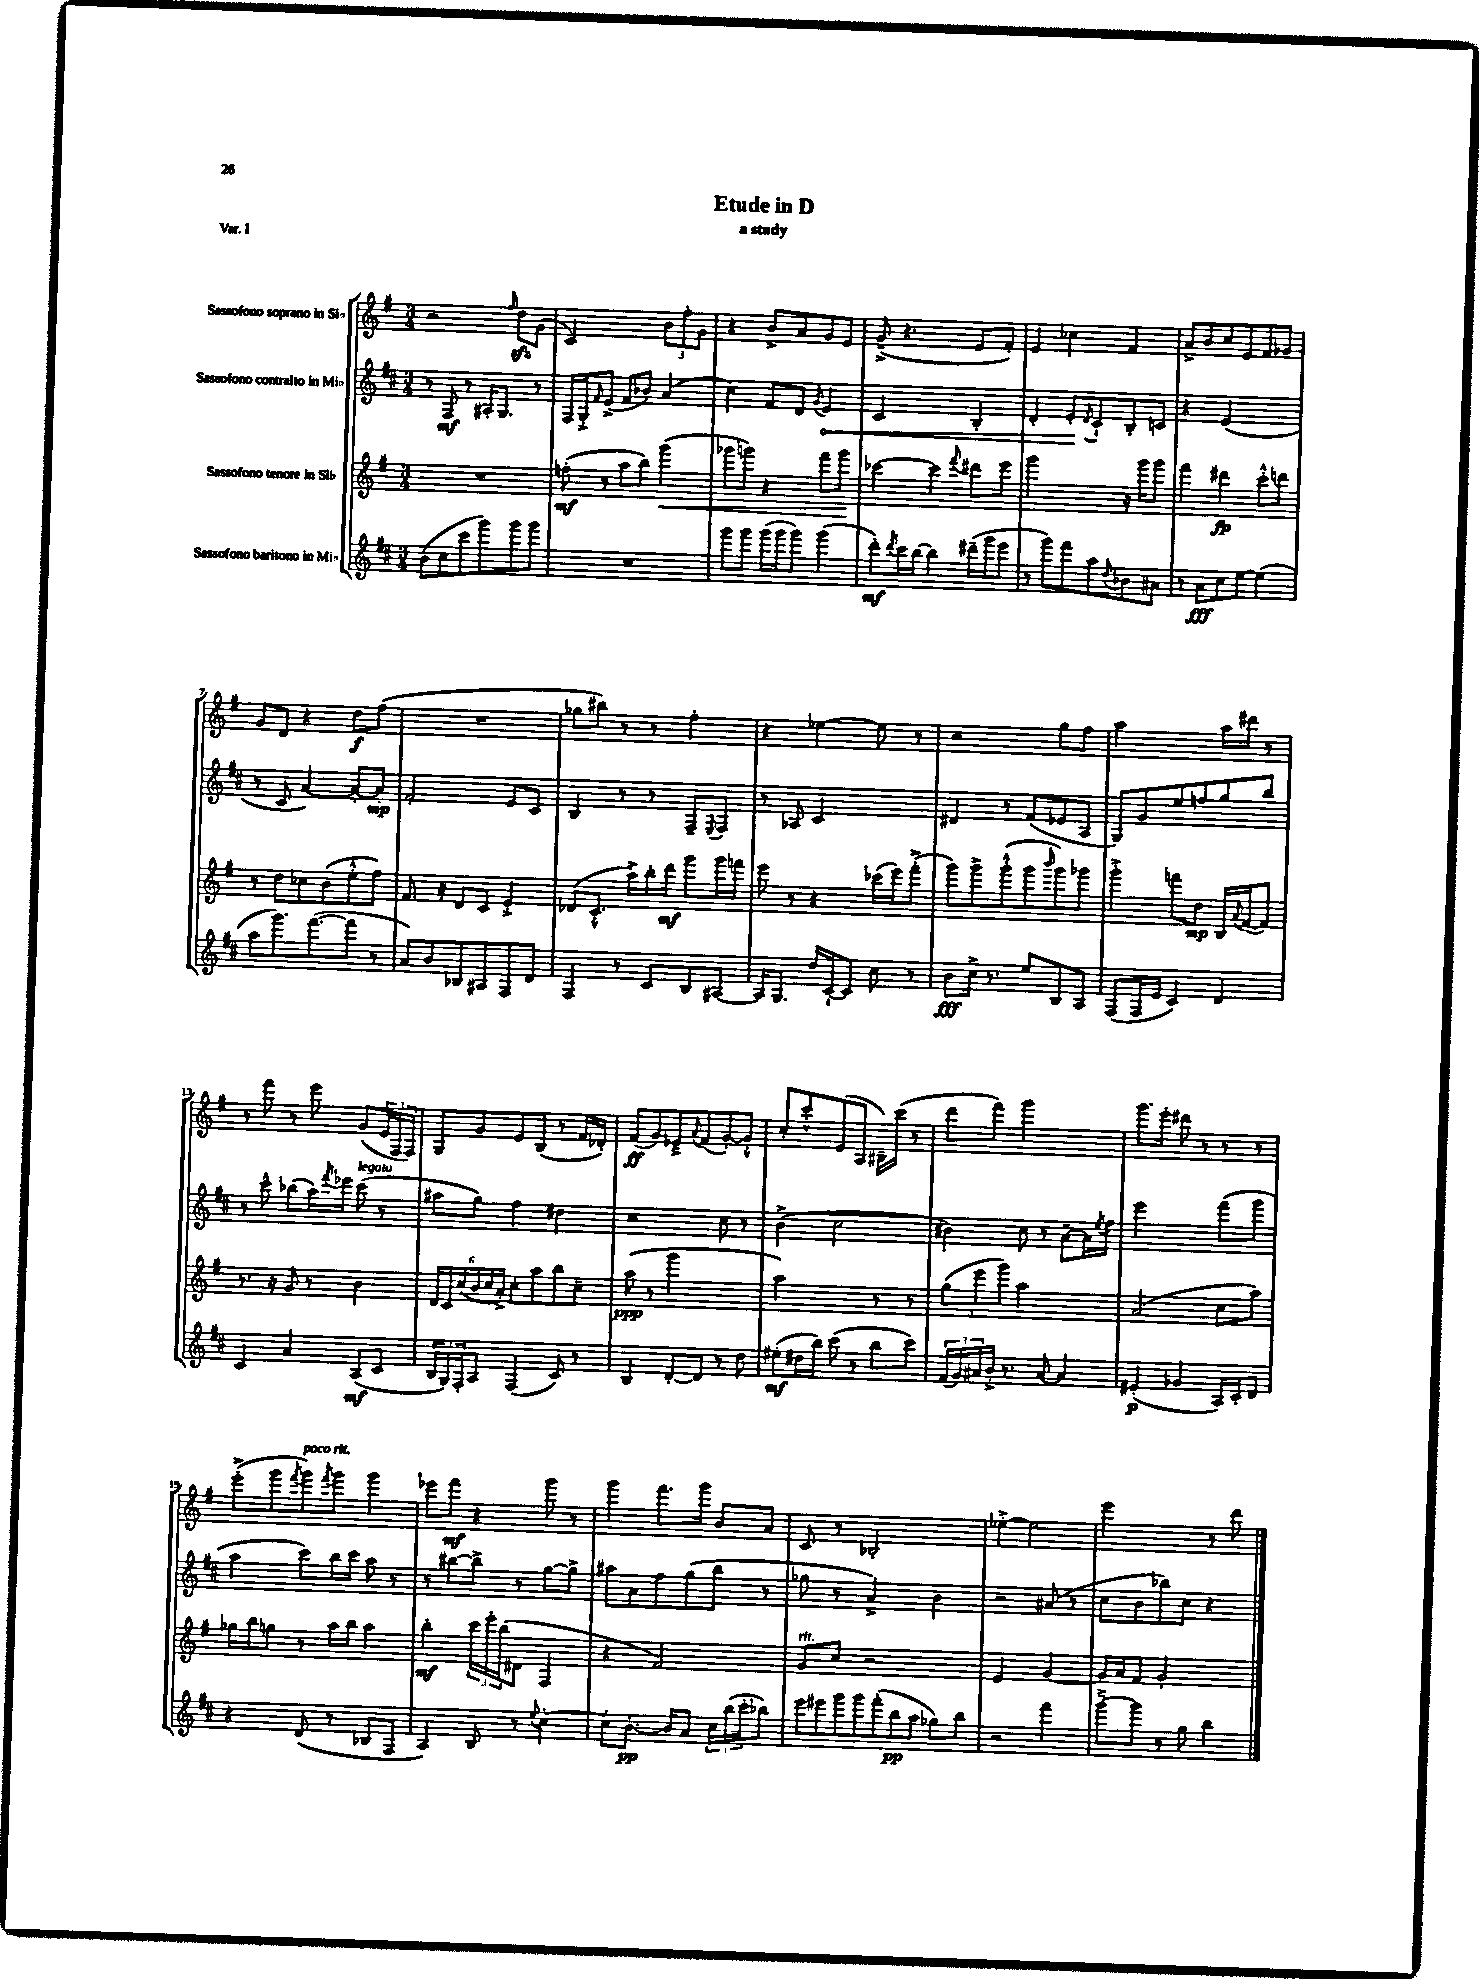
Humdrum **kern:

**kern	**kern	**kern	**kern
*staff4	*staff3	*staff2	*staff1
*clefG2	*clefG2	*clefG2	*clefG2
*k[f#c#]	*k[f#]	*k[f#c#]	*k[f#]
*M3/4	*M3/4	*M3/4	*M3/4
(8b	2.r	8r	2r
8cc#	.	8F#	.
8ccc#	.	8r	.
8ggg)	.	16A#'	.
.	.	8.G	.
.	.	.	16qqff#
8ggg	.	.	8dd
8ggg	.	8r	(8g
=	=	=	=
2.r	(8ff'	16F#	2c)
.	.	16G'^	.
.	.	16qqf#	.
.	8r	(8e^	.
.	8aa	8f#	.
.	8bb)	8b-)	.
.	(4ggg	(4a	12b
.	.	.	12ff#'
.	.	.	12g
=	=	=	=
8ggg	8ggg-	4cc#)	4r
8ggg	8ggg)	.	.
(16ggg	4r	8f#	8b^
16ggg	.	.	.
8ggg)	.	8d	8a
.	.	8qg	.
(4ggg	8fff#	4e	8g
.	8ggg	.	8e
=	=	=	=
8ddd')	[4ccc-	2c#	(8g~^
8qddd	.	.	.
16ccc#	.	.	4.r
[16bb	.	.	.
4bb]	4ccc-]	.	.
.	8qqfff#	.	.
(16ddd#~	8ddd#	4B'	8e
16ggg	.	.	.
8eee	8eee	.	8f#')
=	=	=	=
8r	2ggg	4d'	4e
8ggg)	.	.	.
8fff#	.	8e'	4cc-
.	.	8qd	.
8aa	.	8c#`	.
8qqdd	.	.	.
8b-	16r	8B'	4f#
.	16ggg	.	.
8a#	8ggg	8c	.
=	=	=	=
8r	4fff#	4r	8a^
8a	.	.	8b
8cc#	4ddd#	(2e	8cc
[8ee	.	.	8e
(4ee]	8ccc'^^	.	8f#
.	8ddd	.	8g-
=	=	=	=
8aa	8r	8r	8g
8.ggg)	8dd	8c#	8d
.	8cc-	[4a)	4r
([8.fff#	.	.	.
.	(8b	.	.
8fff#]	8ee'^^	8a'_	8dd
8r	8ff#)	8a']	(8ff#
=	=	=	=
8a)	8.f#	2f#'	2.r
8b	.	.	.
.	16r	.	.
8B-	8d	.	.
8A#	8c	.	.
8F#	4e'^	8e	.
8d	.	8c#	.
=	=	=	=
4F#	(8d-	4B	8gg-
.	8.c'^^	.	8bb#)
8r	.	8r	8r
.	16aa^)	.	.
8c#	16bb'	8r	8r
.	16ddd	.	.
8B	8ggg	8F#~	4ff#'
.	.	8qqE	.
[8A#	16ggg	8F#	.
.	16fff	.	.
=	=	=	=
16A#]	8eee	8r	4r
8.G	.	.	.
.	8r	8A-	.
16dd	4r	2c#	[4ee-
[16c#`	.	.	.
8c#]	.	.	.
8cc#	(16ccc-	.	8ee-]
.	16eee)	.	.
8r	(8fff#'^	.	8r
=	=	=	=
8b	8ggg)	4d#	2r
16cc#^	8ggg^	.	.
8.r	.	.	.
.	(8ggg'^^	8r	.
8ee	8ggg	(8f#	.
.	16qqbbb	.	.
8B	8ggg)	8e-	8gg
8A	8ggg-	8A	8ff#
=	=	=	=
(8F#	4ggg'^	8G)	2aa
16F#	.	8g	.
16e	.	.	.
4c#)	8fff	8ee	.
.	8dd	8ff	.
4d	16B	8gg	16aa
.	8qqa	.	.
.	([16f#	.	16ddd#
.	8f#])	8bb	8r
=	=	=	=
4c#	8.r	8r	8r
.	.	8ccc#^^	8fff#
.	16r	.	.
4a	8g	(8bb-	8r
.	8r	16aa)	8eee
.	.	8qfff#	.
.	.	16eee-	.
(8A	4b	(8ccc#	(8g
8c#	.	8r	24e
.	.	.	24F#
.	.	.	24F#)
=	=	=	=
24B	24d	8aa#	8G
24G)	24c	.	.
24F#'	(24cc	.	.
8A	24b	8gg)	8g
.	24cc	.	.
.	24a'^)	.	.
(4F#	8cc'	4ff#	8e
.	8aa	.	(8B
8c#)	8bb	4dd#	8r
8r	8cc~	.	16f#
.	.	.	16d-')
=	=	=	=
4B	(8aa	2r	(8f#
.	8r	.	8g)
[8d'	2ggg	.	8e-~^
.	.	.	8qqa
8d]	.	.	(8f#
8r	.	8cc#	[8g')
8dd	.	8r	8g'^^]
=	=	=	=
(8ee#'	2aa)	(4b^	8cc'
16dd#	.	.	8ccc'^^
16bb)	.	.	.
(8ccc#	.	2cc#	(8e
8r	.	.	8A
8bb	8r	.	16B#~)
.	.	.	(16ccc
8ccc#)	8r	.	8r
=	=	=	=
(24f#	(12gg	4b#)	8ddd
24g)	.	.	.
24a#	12eee	.	.
16b'^	.	.	8fff#)
.	12ggg)	.	.
8.r	.	.	.
.	2aa	8cc#	2ggg
[8a#	.	8r	.
4a#]	.	[8a~	.
.	.	16a]	.
.	.	8qee	.
.	.	16ff#	.
=	=	=	=
(4e#'	(2a	2eee	8.ggg
.	.	.	16eee'
4g-	.	.	8ddd#
.	.	.	8r
16A)	8cc	(8fff#	8r
16c#'	.	.	.
8d	8aa)	8ggg	8r
=	=	=	=
4r	16gg-	4aa	(8eee'^
.	16bb	.	.
.	8gg	.	8ggg
.	.	.	8qfff#
(8d	8r	8ccc#)	8ggg)
.	.	.	8qfff#
8r	16aa	16bb	8ggg
.	16bb	16ccc#	.
8B-	4aa	8aa	4ggg
8F#	.	8r	.
=	=	=	=
4A)	4bb'	8r	8eee-
.	.	[8bb#	8fff#
8B	24ccc	8bb#^]	4r
.	24eee'	.	.
.	(24bb	.	.
8r	8d#	8r	.
8qqee	.	.	.
[4cc#'	4F#	[8gg	8ggg
.	.	8gg^]	8r
=	=	=	=
8cc#']	4r	8aa#	4ggg
[8.b'	.	8a	.
.	2f#)	8ff#	8.fff#
16b]	.	.	.
8a	.	(8gg	.
.	.	.	16ggg
24cc#	.	8bb	8b
(24bb	.	.	.
24ccc#'	.	.	.
8bb-)	.	8r	8a
=	=	=	=
14eee	8g	8gg-	8c
14eee#	.	.	.
.	8cc	8r	8r
14ggg	.	.	.
14ggg	.	.	.
.	2r	4a^)	2B-'
(14fff#'	.	.	.
14bb	.	.	.
14aa	.	.	.
8gg-)	.	4b	.
8bb	.	.	.
=	=	=	=
2r	2e	2r	[4ee-'^
.	.	.	2ee-]
4fff#	[4g	(8a#	.
.	.	8r	.
=	=	=	=
[8ggg~^	16g]	8cc#	2eee
.	16a	.	.
8ggg]	8f#	8b	.
8r	2g'	8bb-)	.
8gg	.	8cc#	.
4bb	.	4r	8r
.	.	.	8ddd
==	==	==	==
*-	*-	*-	*-
